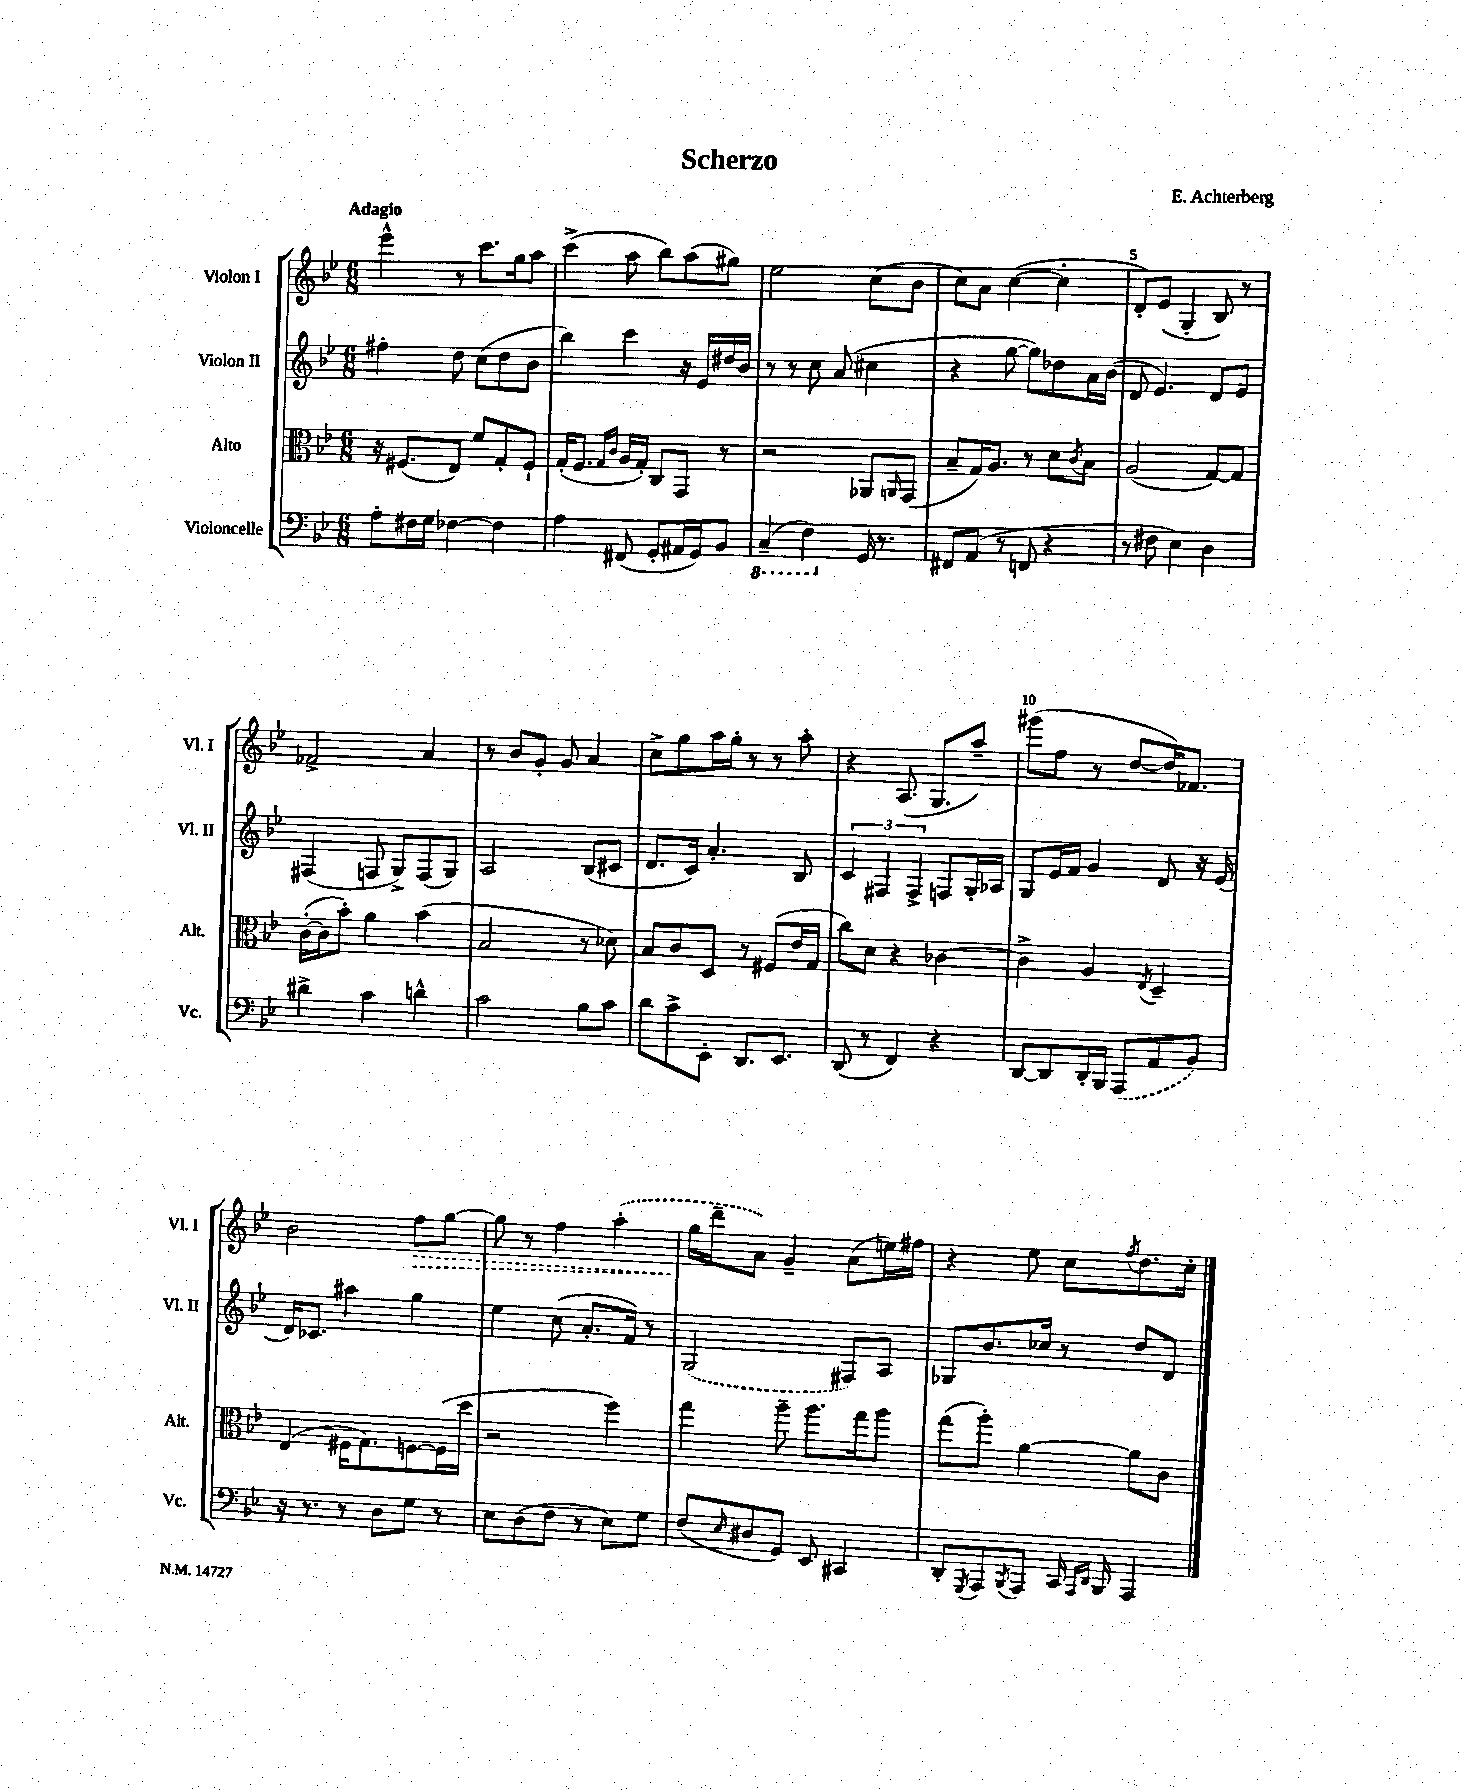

**kern	**kern	**kern	**kern	**dynam
*part4	*part3	*part2	*part1	*part1
*staff4	*staff3	*staff2	*staff1	*staff1
*I"Violoncelle	*I"Alto	*I"Violon II	*I"Violon I	*
*I'Vc.	*I'Alt.	*I'Vl. II	*I'Vl. I	*
*clefF4	*clefC3	*clefG2	*clefG2	*
*k[b-e-]	*k[b-e-]	*k[b-e-]	*k[b-e-]	*
*M6/8	*M6/8	*M6/8	*M6/8	*
=1	=1	=1	=1	=1
!	!	!	!LO:TX:a:B:t=Adagio	!
8A'\L	16r	4ff#X'\	4eee-^^\	.
.	(8.F#X/L	.	.	.
16F#X\L	.	.	.	.
16G\JJ	.	.	.	.
[4F-X\	8E-/J)	8dd\	8r	.
.	8f/L	(8cc\L	8.ccc\L	.
4F-\]	8G'/	8dd\	.	.
.	.	.	16gg\k	.
.	8F#`/J	8b-\J	8aa\J	.
=2	=2	=2	=2	=2
4A\	(16G'/KL	4bb-\)	(4ccc^\	.
.	8.F/J	.	.	.
.	16qqG/LL	.	.	.
.	16qqc/JJ	.	.	.
(8FF#X/	16A/LL	4ccc\	8aa\	.
.	16G'/JJ)	.	.	.
8GG'/L	8C/L	.	8bb-\L)	.
16AA#X/L	8GG/J	16r	(8aa\	.
16GG/J)	.	16e-/LL	.	.
8BB-/J	8r	16dd#X/	8gg#X\J)	.
.	.	16b-/JJ	.	.
=3	=3	=3	=3	=3
*8ba	*	*	*	*
(4CC~/	2r	8r	2ee-\	.
.	.	8r	.	.
4FF\)	.	8cc\	.	.
.	.	(8a/	.	.
*X8ba	*	*	*	*
16GG/	8AA-X/L	4cc#X\	(8cc\L	.
8.r	.	.	.	.
.	16qqAAn/	.	.	.
.	(8GG/J	.	8b-\J	.
=4	=4	=4	=4	=4
8FF#X/L	8B-~/L	4r	8cc\L)	.
(8AA/J	16G/K)	.	8a\J	.
.	8.A/J	.	.	.
8r	.	[8gg\	([4cc\	.
8FFn/	8r	8gg\L])	.	.
4r	8d\L	8dd-X\	4cc'\]	.
.	8qc/	.	.	.
.	8B-\J	16a\L	.	.
.	.	(16b-\JJ	.	.
=5	=5	=5	=5	=5
8r	(2A/	8d/	8d'/L)	.
8F#X\	.	4.e-/)	(8e-/J	.
4E-\)	.	.	4G'/	.
4D\	[8G/L)	8d/L	8B-/)	.
.	8G/J]	8e-/J	8r	.
!!LO:LB:g=z
=6	=6	=6	=6	=6
4d#X^\	([16c'\LL	(4F#X/	2f-X^/	.
.	16c\J]	.	.	.
.	8b-'\J)	.	.	.
4c\	4a\	8Fn/	.	.
.	.	8G^/L)	.	.
4dn^^\	(4b-\	(8F/	4a/	.
.	.	8G/J)	.	.
=7	=7	=7	=7	=7
2c\	2B-/	2A/	8r	.
.	.	.	8b-/L	.
.	.	.	8g'/J	.
.	.	.	8g/	.
8B-\L	8r	(8B-/L	4a/	.
8c\J	8d-X\)	8c#X/J	.	.
=8	=8	=8	=8	=8
8d\L	8B-/L	8.d/L	8cc^\L	.
8c^\	8c/	.	8gg\	.
.	.	16c/Jk)	.	.
8EE-'\J	8D/J	4.a'/	16aa\L	.
.	.	.	16gg'\JJ	.
8.DD/L	8r	.	8r	.
.	(8F#X/L	.	8r	.
8.EE-/J	.	.	.	.
.	16e-/L	8B-/	8aa'\	.
.	16G/JJ	.	.	.
=9	=9	=9	=9	=9
(8DD/	8cc\L)	6c/	4r	.
8r	8d\J	.	.	.
.	.	6F#X/	.	.
4FF/)	4r	.	(8.A/	.
.	.	6F#^/	.	.
.	.	.	8.G/L	.
4r	[4c-X\	8Fn/L	.	.
.	.	16G'/L	8aa~/J)	.
.	.	16A-X/JJ	.	.
=10	=10	=10	=10	=10
[8DD/L	4c-^\]	8G/L	(8ggg#X\L	.
8DD/]	.	16e-/L	8ff\J	.
.	.	16f/JJ	.	.
16DD'/L	4A/	4g/	8r	.
16BBB-/JJ	.	.	.	.
(8AAA/L	.	.	[8dd/L	.
.	8qE-/	.	.	.
8AA/	4D~/	8d/	16dd/K])	.
.	.	.	8.f-X/J	.
8BB-/J)	.	16r	.	.
.	.	(16e-/	.	.
!!LO:LB:g=z
=11	=11	=11	=11	=11
16r	(4E-/	16d/KL)	2b-\	.
8.r	.	8.c-X/J	.	.
8r	16F#X\KL	4aa#X\	.	.
.	8.G\)	.	.	.
8D\L	.	.	.	.
!	!	!	!	!LO:HP:b
8G\J	[8Fn\	4gg\	8ff\L	>
8r	(16F\L]	.	[8gg\J	.
.	16dd\JJ	.	.	.
=12	=12	=12	=12	=12
8E-\L	2r	4ee-\	8gg\]	.
(8D\	.	.	8r	.
8F\J	.	(8cc\	4ff\	.
8r	.	8.a'/L	.	.
8E-\L)	4ff\)	.	(4aa'\	.
.	.	16f/Jk)	.	.
8G\J	.	8r	.	.
=13	=13	=13	=13	=13
(8F/L	4gg\	(2G/	16gg\LL	.
.	.	.	16ddd~\J	]
16qqE-/	.	.	.	.
8D#X/	.	.	8a\J)	.
8GG/J)	8aa~\	.	4g~/	.
8EE-/	8.aa\L	.	.	.
4CC#X/	.	8F#X/L)	(8a\L	.
.	16gg\k	.	.	.
.	8aa\J	8A/J	16een\L)	.
.	.	.	16ff#X\JJ	.
=14	=14	=14	=14	=14
8DD'/L	(8gg\L	8G-X/L	4r	.
8qGGG/	.	.	.	.
8AAA/	8aa'\J)	8.b-/	.	.
8qBBB-/	.	.	.	.
8AAA/J	[4a\	.	8ee-\	.
.	.	16cc-X/Jk	.	.
16CC/	.	8r	8cc\L	.
16qqAAA/LL	.	.	.	.
16qqDD/JJ	.	.	.	.
16BBB-/	.	.	.	.
.	.	.	8qff/	.
4AAA/	8a\L]	8dd/L	8.dd\	.
.	8c\J	8d/J	.	.
.	.	.	16cc'\Jk	.
==	==	==	==	==
*-	*-	*-	*-	*-
